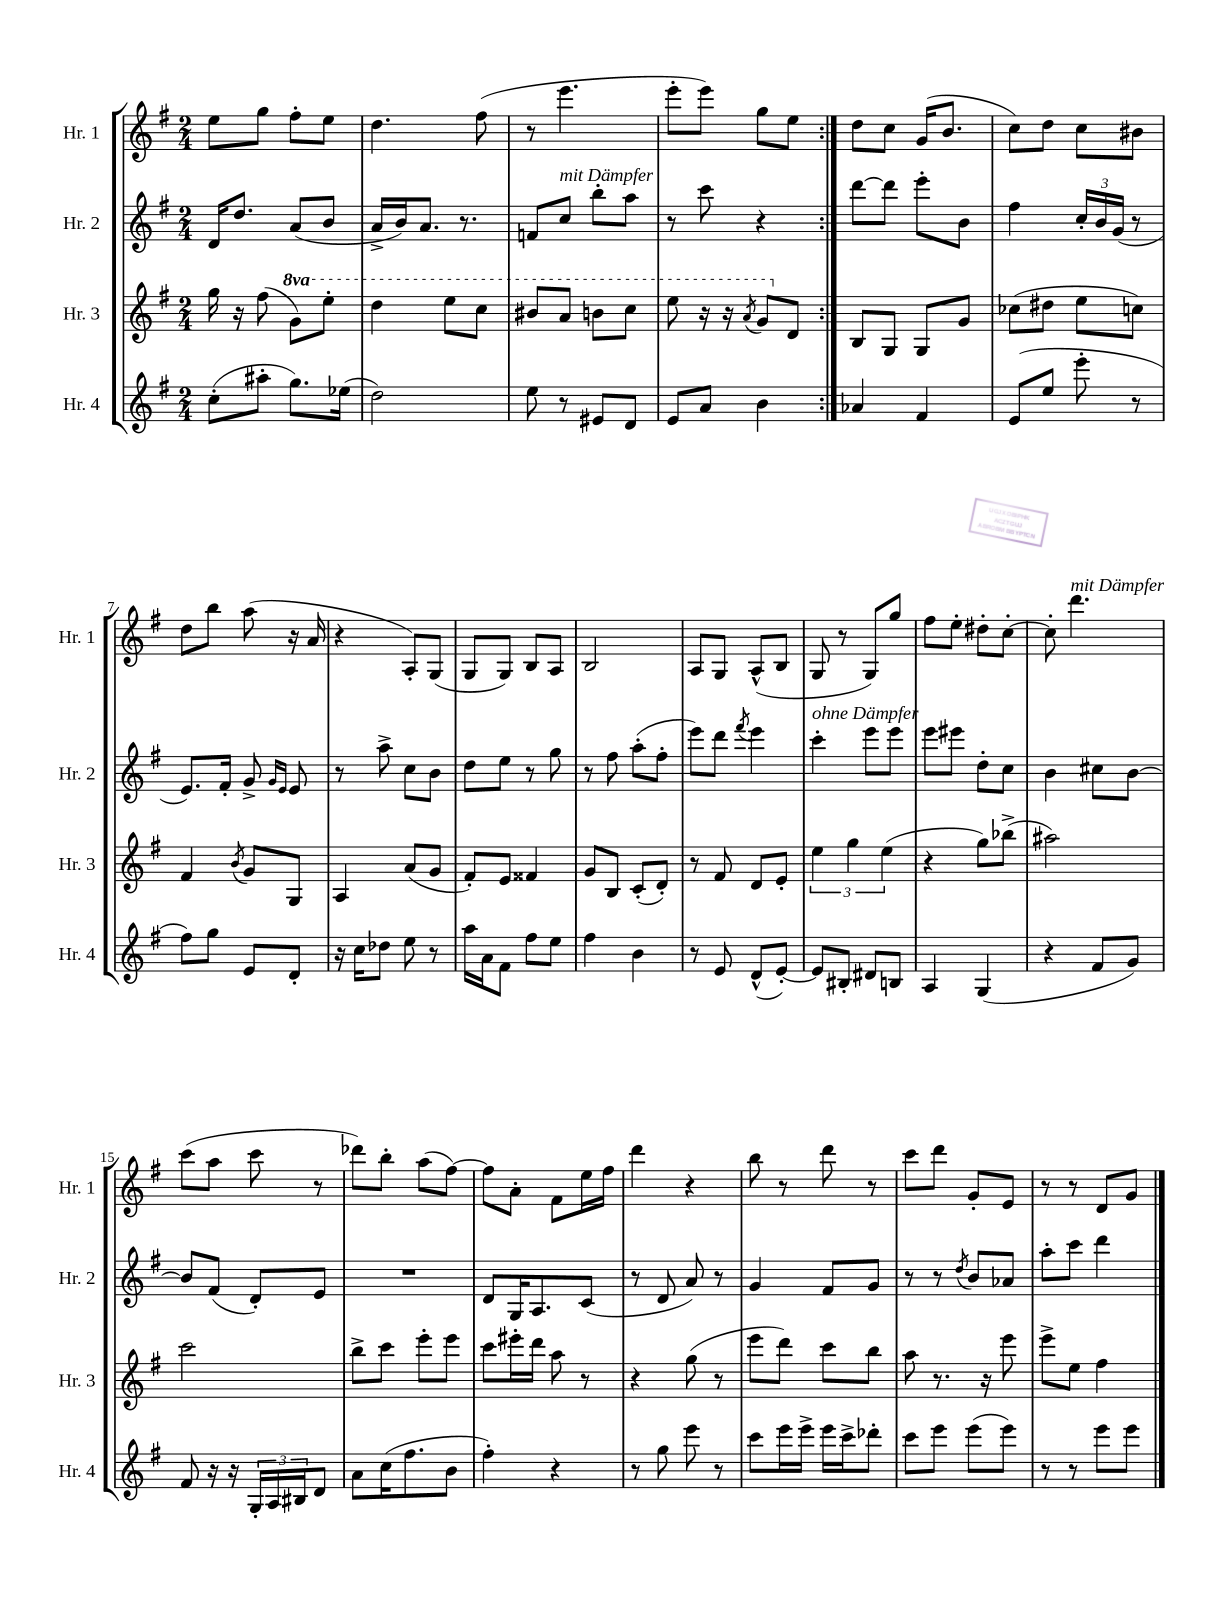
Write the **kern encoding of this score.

**kern	**kern	**kern	**kern
*staff4	*staff3	*staff2	*staff1
*clefG2	*clefG2	*clefG2	*clefG2
*k[f#]	*k[f#]	*k[f#]	*k[f#]
*M2/4	*M2/4	*M2/4	*M2/4
(8cc'	16gg	16d	8ee
.	16r	8.dd	.
8aa#'	(8ff#	.	8gg
8.gg)	8gg)	(8a	8ff#'
.	8eee'	8b	8ee
(16ee-	.	.	.
=	=	=	=
2dd)	4ddd	16a^	4.dd
.	.	16b)	.
.	.	8.a	.
.	8eee	.	.
.	.	8.r	.
.	8ccc	.	(8ff#
=	=	=	=
8ee	8bb#	8f	8r
8r	8aa	8cc	4.eee
8e#	8bb	8bb'	.
8d	8ccc	8aa	.
=	=	=	=
8e	8eee	8r	8eee'
8a	16r	8ccc	8eee)
.	16r	.	.
.	8qaa	.	.
4b	8gg	4r	8gg
.	8d	.	8ee
=:|!	=:|!	=:|!	=:|!
4a-	8B	[8ddd	8dd
.	8G	8ddd]	8cc
4f#	8G	8eee'	(16g
.	.	.	8.b
.	8g	8b	.
=	=	=	=
(8e	(8cc-	4ff#	8cc)
8ee	8dd#	.	8dd
8eee'	8ee	24cc'	8cc
.	.	24b	.
.	.	(24g	.
8r	8cc)	8r	8b#
=	=	=	=
8ff#)	4f#	8.e)	8dd
8gg	.	.	8bb
.	.	16f#'	.
.	8qb	.	.
8e	8g	8g^	(8aa
.	.	16qqg	.
.	.	16qqe	.
8d'	8G	8e	16r
.	.	.	16a
=	=	=	=
16r	4A	8r	4r
16cc	.	.	.
8dd-	.	8aa^	.
8ee	(8a	8cc	8A')
8r	8g	8b	(8G
=	=	=	=
16aa	8f#')	8dd	8G
16a	.	.	.
8f#	8e	8ee	8G)
8ff#	4f##	8r	8B
8ee	.	8gg	8A
=	=	=	=
4ff#	8g	8r	2B
.	8B	8ff#	.
4b	(8c'	(8aa'	.
.	8d')	8ff#'	.
=	=	=	=
8r	8r	8eee)	8A
8e	8f#	8ddd	8G
.	.	8qfff#	.
(8d^^	8d	4eee	(8A^^
[8e')	8e'	.	8B
=	=	=	=
8e]	6ee	4ccc'	8G
8B#'	.	.	8r
.	6gg	.	.
8d#	.	8eee	8G)
.	(6ee	.	.
8B	.	8eee	8gg
=	=	=	=
4A	4r	8eee	8ff#
.	.	8eee#	8ee'
(4G	8gg)	8dd'	8dd#'
.	(8bb-^	8cc	[8cc'
=	=	=	=
4r	2aa#)	4b	8cc']
.	.	.	4.ddd
8f#	.	8cc#	.
8g)	.	[8b	.
=	=	=	=
8f#	2ccc	8b]	(8ccc
16r	.	(8f#	8aa
16r	.	.	.
24G'	.	8d')	8ccc
24A	.	.	.
24B#	.	.	.
8d	.	8e	8r
=	=	=	=
8a	8bb^	2r	8ddd-)
(16cc	8ccc	.	8bb'
8.ff#	.	.	.
.	8eee'	.	(8aa
8b	8eee	.	[8ff#)
=	=	=	=
4ff#')	8ccc	8d	8ff#]
.	16eee#'	16G	8a'
.	16ddd	8.A	.
4r	8aa	.	8f#
.	8r	(8c	16ee
.	.	.	16ff#
=	=	=	=
8r	4r	8r	4ddd
8gg	.	8d	.
8eee	(8gg	8a)	4r
8r	8r	8r	.
=	=	=	=
8ccc	8eee	4g	8bb
16eee	8ddd)	.	8r
16eee^	.	.	.
16eee	8ccc	8f#	8ddd
16ccc^	.	.	.
8ddd-'	8bb	8g	8r
=	=	=	=
8ccc	8aa	8r	8ccc
8eee	8.r	8r	8ddd
.	.	8qdd	.
(8eee	.	8b	8g'
.	16r	.	.
8eee)	8eee	8a-	8e
=	=	=	=
8r	8eee^	8aa'	8r
8r	8ee	8ccc	8r
8eee	4ff#	4ddd	8d
8eee	.	.	8g
==	==	==	==
*-	*-	*-	*-
